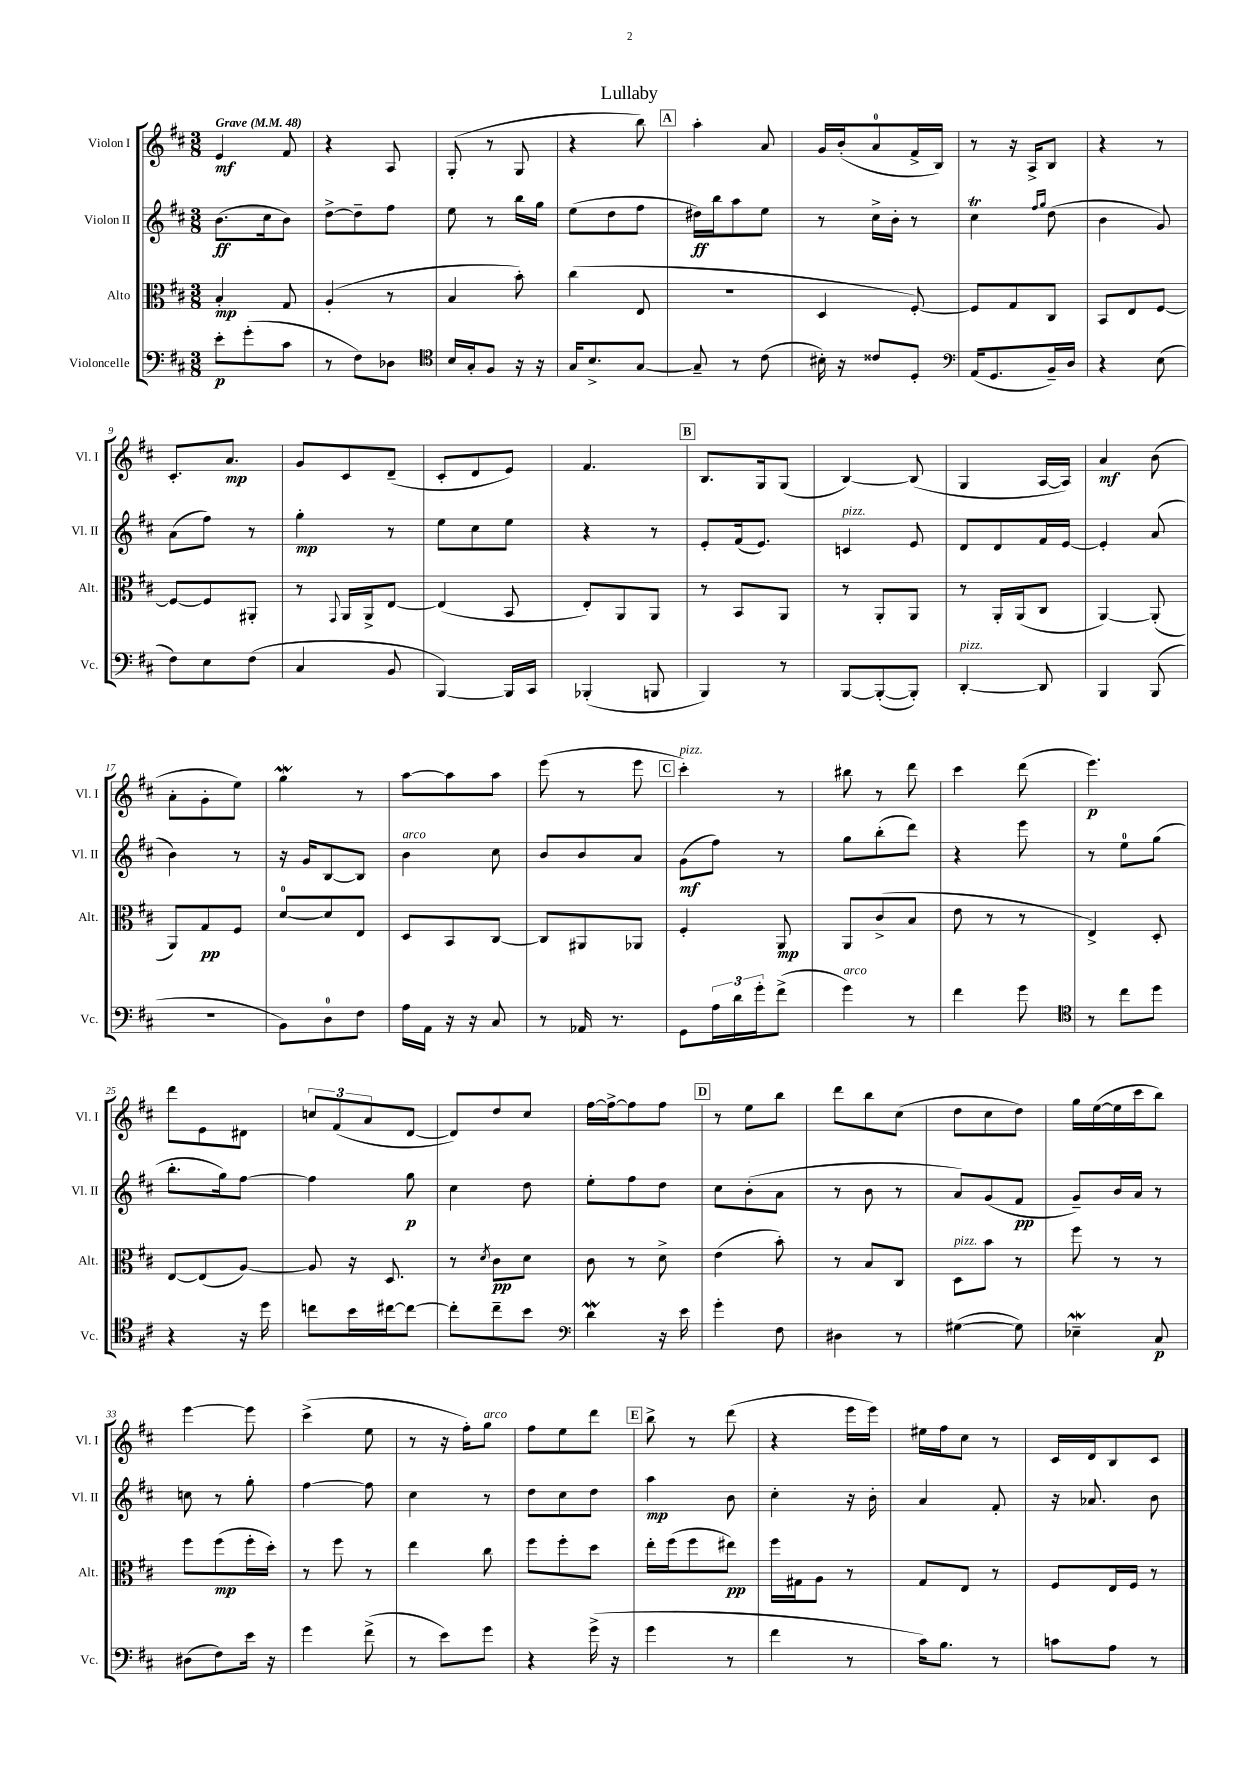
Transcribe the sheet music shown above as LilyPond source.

\header { title = "Lullaby" }
<<
\new StaffGroup <<
\new Staff = "s0" \with { instrumentName = "Violon I" shortInstrumentName = "Vl. I" } {
    \clef treble \key d \major \numericTimeSignature \time 3/8 \tempo "Grave" 4 = 48
    e'4\mf fis'8 |
    r4 a8 |
    g8-.( r8 g8 |
    r4 b''8) |
    \mark \markup { \box "A" } a''4-. a'8 |
    g'16 b'16-.( a'8-0 fis'16-> b16) |
    r8 r16 a16-> b8 |
    r4 r8 |
    cis'8.-. a'8.\mp |
    g'8 cis'8 d'8--( |
    cis'8-. d'8 e'8) |
    fis'4. |
    \mark \markup { \box "B" } b8. g16 g8( |
    b4~) b8( |
    g4 a16~ a16) |
    a'4\mf b'8( |
    a'8-. g'8-. e''8) |
    g''4\mordent r8 |
    a''8~ a''8 a''8 |
    e'''8( r8 e'''8 |
    \mark \markup { \box "C" } cis'''4-.^\markup { \italic "pizz." }) r8 |
    bis''8 r8 d'''8 |
    cis'''4 d'''8( |
    e'''4.\p) |
    d'''8 e'8 dis'8 |
    \tuplet 3/2 { c''8 fis'8( a'8 } d'8~ |
    d'8) d''8 cis''8 |
    fis''16~ fis''16~-> fis''8 fis''8 |
    \mark \markup { \box "D" } r8 e''8 b''8 |
    d'''8 b''8 cis''8( |
    d''8 cis''8 d''8) |
    g''16 e''16~( e''16 cis'''16 b''8) |
    e'''4~ e'''8 |
    cis'''4->( e''8 |
    r8 r16 fis''16-.) g''8^\markup { \italic "arco" } |
    fis''8 e''8 d'''8 |
    \mark \markup { \box "E" } b''8-> r8 d'''8( |
    r4 e'''16 e'''16) |
    eis''16 fis''16 cis''8 r8 |
    cis'16 d'16 b8 cis'8 \bar "|." |
}
\new Staff = "s1" \with { instrumentName = "Violon II" shortInstrumentName = "Vl. II" } {
    \clef treble \key d \major \numericTimeSignature \time 3/8
    b'8.\ff( cis''16 b'8) |
    d''8~-> d''8-- fis''8 |
    e''8 r8 b''16 g''16 |
    e''8( d''8 fis''8 |
    \mark \markup { \box "A" } dis''16\ff) b''16 a''8 e''8 |
    r8 cis''16-> b'16-. r8 |
    cis''4\trill \grace { fis''16 g''16 } d''8( |
    b'4 g'8) |
    a'8( fis''8) r8 |
    g''4-.\mp r8 |
    e''8 cis''8 e''8 |
    r4 r8 |
    \mark \markup { \box "B" } e'8-. fis'16( e'8.) |
    c'4^\markup { \italic "pizz." } e'8 |
    d'8 d'8 fis'16 e'16~ |
    e'4-. a'8( |
    b'4) r8 |
    r16 g'16 b8~ b8 |
    b'4^\markup { \italic "arco" } cis''8 |
    b'8 b'8 a'8 |
    \mark \markup { \box "C" } g'8\mf( fis''8) r8 |
    g''8 b''8-.( d'''8) |
    r4 e'''8 |
    r8 e''8-0 g''8( |
    b''8.-. g''16) fis''8~ |
    fis''4 g''8\p |
    cis''4 d''8 |
    e''8-. fis''8 d''8 |
    \mark \markup { \box "D" } cis''8 b'8-.( a'8 |
    r8 b'8 r8 |
    a'8) g'8( fis'8\pp |
    g'8--) b'16 a'16 r8 |
    c''8 r8 g''8-. |
    fis''4~ fis''8 |
    cis''4 r8 |
    d''8 cis''8 d''8 |
    \mark \markup { \box "E" } a''4\mp b'8 |
    cis''4-. r16 b'16-. |
    a'4 fis'8-. |
    r16 aes'8. b'8 \bar "|." |
}
\new Staff = "s2" \with { instrumentName = "Alto" shortInstrumentName = "Alt." } {
    \clef alto \key d \major \numericTimeSignature \time 3/8
    b4-.\mp g8 |
    a4-.( r8 |
    b4 b'8-.) |
    cis''4( e8 |
    \mark \markup { \box "A" } R4. |
    d4 fis8~-.) |
    fis8 g8 cis8 |
    b,8 e8 fis8~ |
    fis8~ fis8 ais,8-. |
    r8 \appoggiatura { g,8 } a,16 a,16-> e8~ |
    e4( b,8 |
    e8-.) a,8 a,8 |
    \mark \markup { \box "B" } r8 b,8 a,8 |
    r8 a,8-. a,8 |
    r8 a,16-. a,16( cis8 |
    a,4~) a,8-.( |
    a,8) g8\pp fis8 |
    d'8-0~ d'8 e8 |
    d8 b,8 cis8~ |
    cis8 ais,8 aes,8 |
    \mark \markup { \box "C" } fis4-. a,8\mp |
    a,8 cis'8->( b8 |
    e'8 r8 r8 |
    e4->) d8-. |
    e8~ e8( a8~) |
    a8 r16 d8. |
    r8 \acciaccatura { d'8 } cis'8\pp d'8 |
    cis'8 r8 d'8-> |
    \mark \markup { \box "D" } e'4( b'8-.) |
    r8 b8 cis8 |
    d8^\markup { \italic "pizz." } b'8 r8 |
    fis''8 r8 r8 |
    fis''8 fis''8\mp( fis''16-. d''16-.) |
    r8 fis''8 r8 |
    e''4 cis''8 |
    fis''8 fis''8-. d''8 |
    \mark \markup { \box "E" } e''16-. fis''16( fis''8 eis''8\pp) |
    fis''16 gis16 a8 r8 |
    g8 e8 r8 |
    fis8 e16 fis16 r8 \bar "|." |
}
\new Staff = "s3" \with { instrumentName = "Violoncelle" shortInstrumentName = "Vc." } {
    \clef bass \key d \major \numericTimeSignature \time 3/8
    e'8-.\p g'8-.( cis'8 |
    r8 fis8) des8 |
    \clef tenor b16 g16-. fis8 r16 r16 |
    g16 b8.-> g8~ |
    \mark \markup { \box "A" } g8-- r8 cis'8( |
    bis16-.) r16 cisis'8 d8-. |
    \clef bass a,16( g,8. b,16--) d16 |
    r4 e8( |
    fis8) e8 fis8( |
    cis4 b,8 |
    b,,4~) b,,16 cis,16 |
    bes,,4-.( b,,8 |
    \mark \markup { \box "B" } b,,4) r8 |
    b,,8~ b,,8~-.( b,,8-.) |
    d,4~-.^\markup { \italic "pizz." } d,8 |
    b,,4 b,,8( |
    R4. |
    b,8) d8-0 fis8 |
    a16 a,16 r16 r16 cis8 |
    r8 aes,16 r8. |
    \mark \markup { \box "C" } g,8 \tuplet 3/2 { a16 d'16 g'16-. } fis'8->( |
    g'4^\markup { \italic "arco" }) r8 |
    fis'4 g'8 |
    \clef tenor r8 cis''8 d''8 |
    r4 r16 d''16 |
    c''8 b'16 cis''16~ cis''8~ |
    cis''8-. cis''8-- b'8 |
    \clef bass d'4\mordent r16 e'16 |
    \mark \markup { \box "D" } g'4-. fis8 |
    dis4 r8 |
    gis4~( gis8) |
    ees4--\mordent cis8\p |
    dis8( fis8) e'16 r16 |
    g'4 fis'8->( |
    r8 e'8) g'8 |
    r4 g'16->( r16 |
    \mark \markup { \box "E" } g'4 r8 |
    fis'4 r8 |
    cis'16) b8. r8 |
    c'8 a8 r8 \bar "|." |
}
>>
>>
